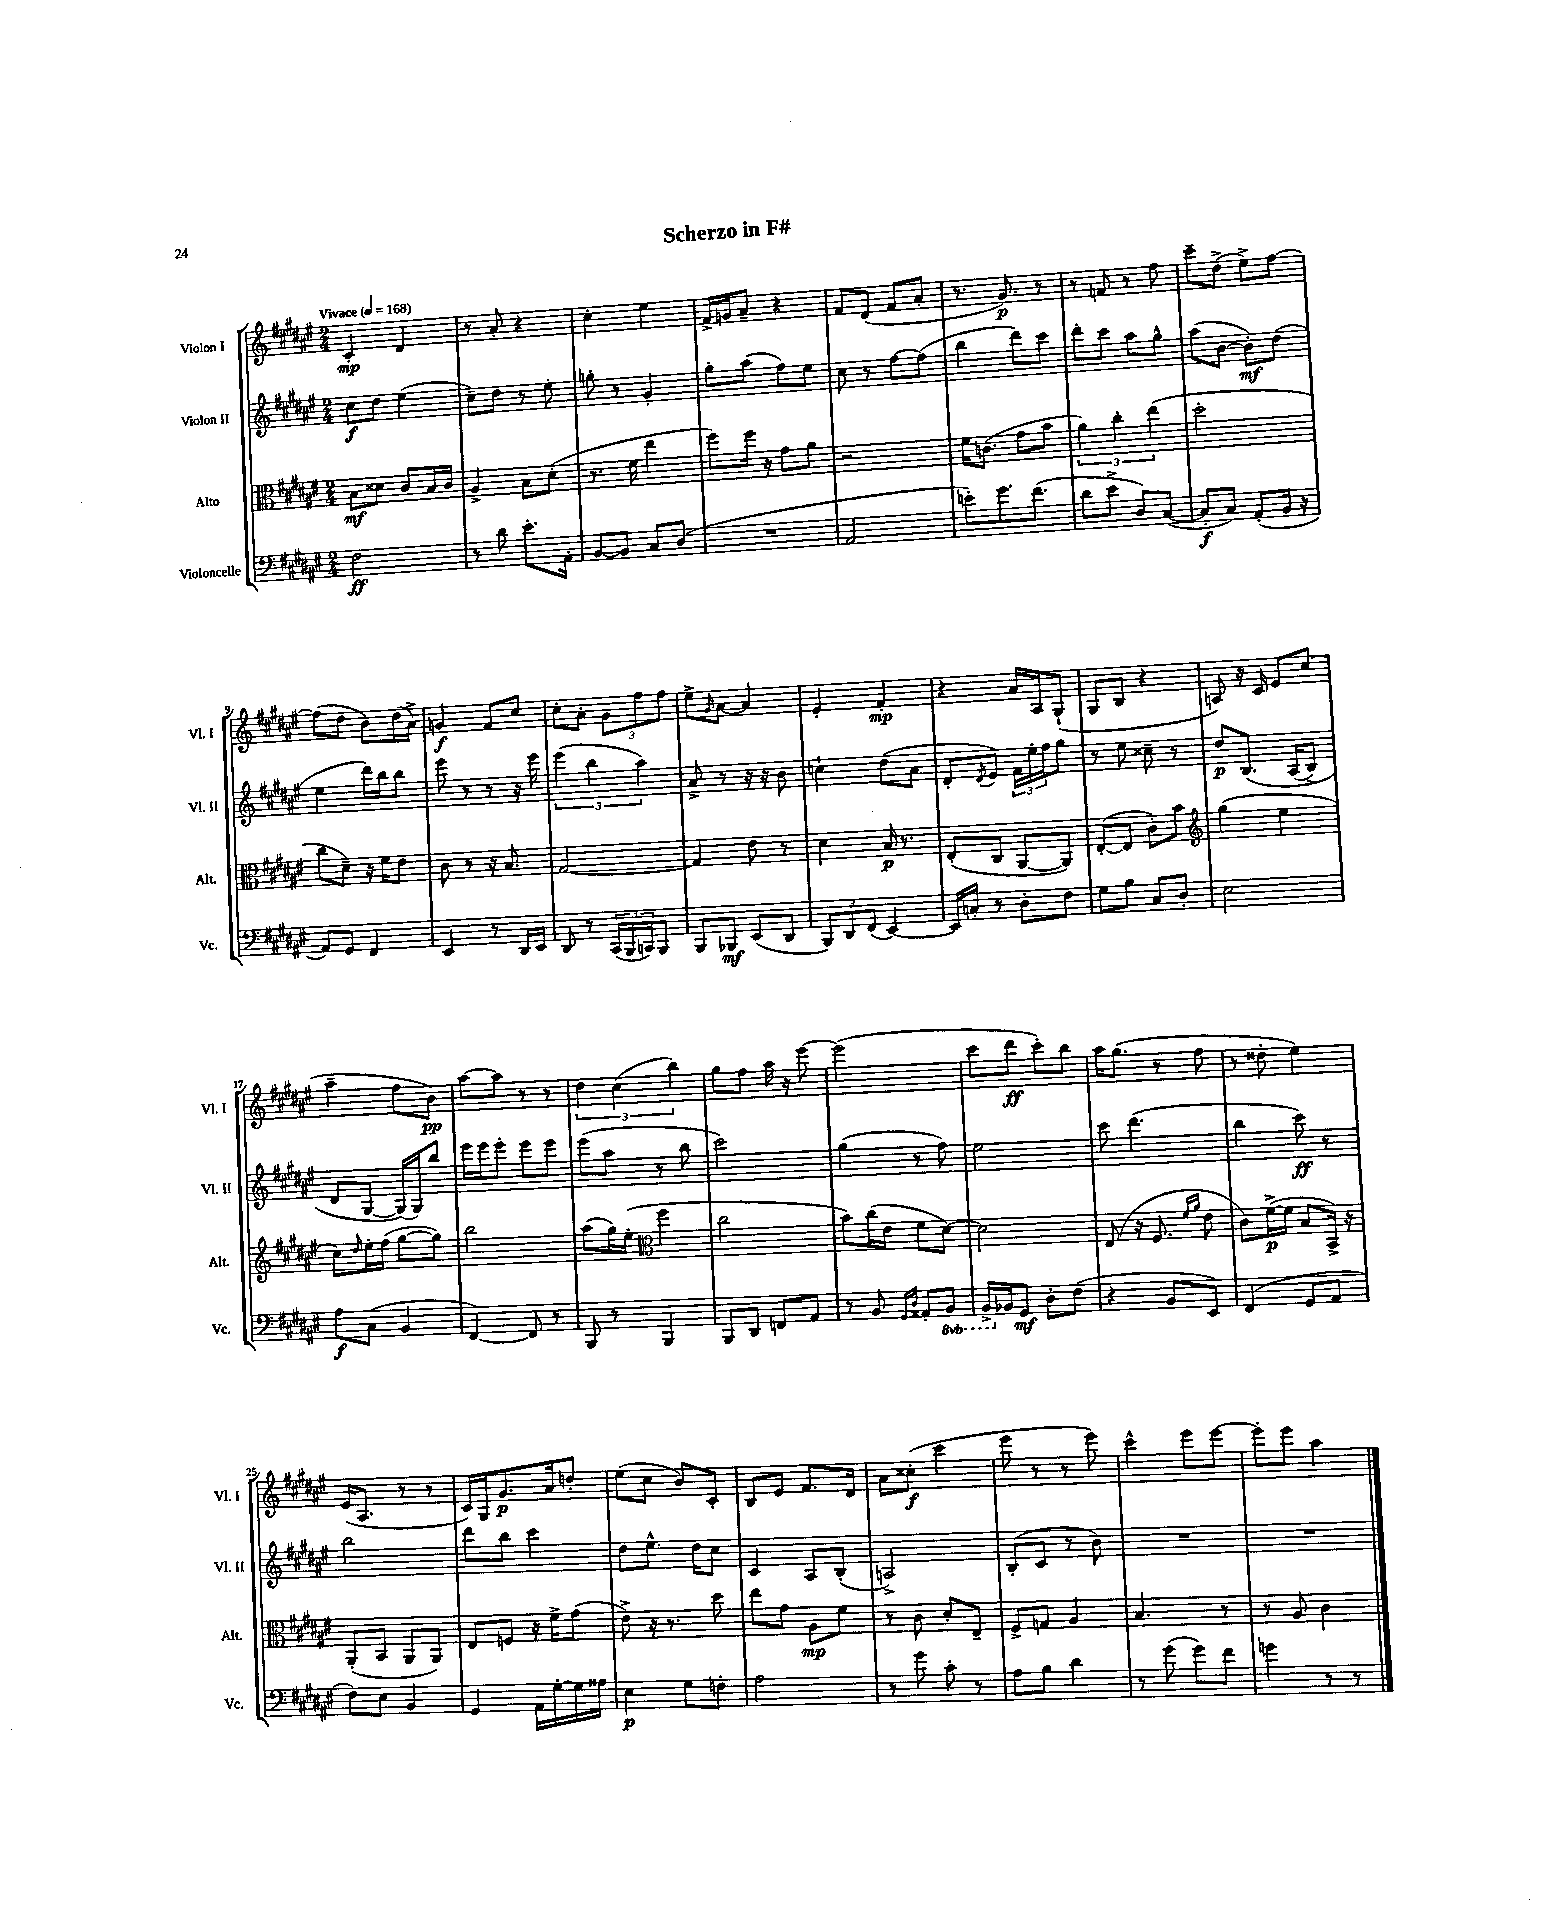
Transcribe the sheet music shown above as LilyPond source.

\header { title = "Scherzo in F#" }
<<
\new StaffGroup <<
\new Staff = "s0" \with { instrumentName = "Violon I" shortInstrumentName = "Vl. I" } {
    \clef treble \key fis \major \numericTimeSignature \time 2/4 \tempo "Vivace" 4 = 168
    cis'4-.\mp dis'4 |
    r8 ais'8-. r4 |
    cis''4-. eis''4 |
    fis'16-> g'16 ais'8-- r4 |
    fis'8 dis'8( fis'8 ais'8-. |
    r8. gis'8.\p) r8 |
    r8 f'8 r8 fis''8 |
    cis'''8-- dis''8->( eis''8->) fis''8~ |
    fis''8( dis''8 b'8) dis''16( ais'16->) |
    g'4\f fis'8 cis''8 |
    cis''8-. ais'8-. \tuplet 3/2 { gis'8 fis''8 fis''8 } |
    eis''8-> \grace { gis'16 } ais'8~ ais'4 |
    eis'4-. fis'4-.\mp |
    r4 ais'16 ais16 gis8-!( |
    gis8 b8 r4 |
    a8) r16 cis'16 eis'8 cis''8( |
    ais''4-- fis''8 b'8\pp) |
    ais''8~ ais''8 r8 r8 |
    \tuplet 3/2 { dis''4 cis''4( b''4) } |
    gis''8 fis''8 ais''16 r16 eis'''8~ |
    eis'''2( |
    cis'''8 dis'''8\ff cis'''8-.) b''8 |
    ais''16 gis''8.( r8 fis''8 |
    r8 disis''8-. eis''4) |
    eis'16( ais8. r8 r8 |
    cis'16) gis16 gis'8.\p ais'16 d''8-. |
    eis''8( cis''8 b'8) cis'8-. |
    b8 eis'8 fis'8. dis'16 |
    ais'8 cisis''8-.\f( cis'''4 |
    eis'''8 r8 r8 eis'''8) |
    cis'''4-^ eis'''8 eis'''8~ |
    eis'''8-. eis'''8 ais''4 \bar "|." |
}
\new Staff = "s1" \with { instrumentName = "Violon II" shortInstrumentName = "Vl. II" } {
    \clef treble \key fis \major \numericTimeSignature \time 2/4
    cis''8\f dis''8 eis''4( |
    cis''8--) dis''8 r8 eis''8-. |
    g''8-. r8 gis'4-. |
    gis''8-. ais''8( fis''8) eis''8 |
    cis''8 r8 fis''8~ fis''8( |
    b''4 dis'''8) cis'''8 |
    dis'''8-. cis'''8 ais''8 gis''8-^ |
    ais''8( b'8~ b'8-.\mf) dis''8( |
    eis''4 dis'''16) b''16 b''8 |
    eis'''8 r8 r8 r16 eis'''16 |
    \tuplet 3/2 { eis'''4( b''4 ais''4) } |
    ais'8-> r8 r16 r16 b'8 |
    c''4-! dis''8( ais'8 |
    dis'8-. \acciaccatura { dis'8 } eis'8) \tuplet 3/2 { fis'16 eis''16-. fis''16 } gis''8 |
    r8 eis''8 cisis''8-- r8 |
    dis''8\p b8.\( ais16( b8->) |
    dis'8 gis8~ gis16(\) gis16) b''8 |
    eis'''16 eis'''16 eis'''8-. eis'''8 eis'''8 |
    eis'''8( ais''8 r8 b''8 |
    cis'''2) |
    gis''4( r8 fis''8) |
    eis''2 |
    cis'''8 dis'''4.( |
    b''4 cis'''8\ff) r8 |
    b''2 |
    dis'''8 b''8 cis'''4 |
    dis''8 eis''8.-^ dis''16 cis''8 |
    cis'4 ais8 b8-.( |
    a2->) |
    b8-.( cis'8 r8 b'8) |
    R2 |
    R2 \bar "|." |
}
\new Staff = "s2" \with { instrumentName = "Alto" shortInstrumentName = "Alt." } {
    \clef alto \key fis \major \numericTimeSignature \time 2/4
    b8\mf disis'8 cis'8 b16 cis'16 |
    ais4-> b8 dis'8-.( |
    r8. fis'16 eis''4 |
    fis''8) fis''16 r16 gis'8 ais'8 |
    r2 |
    fis'16 c'8.( gis'8 b'8 |
    \tuplet 3/2 { ais'4) cis''4-. eis''4( } |
    dis''2-. |
    cis''8 dis'8--) r16 fis'16 eis'8 |
    cis'8 r8 r16 b8. |
    gis2~ |
    gis4 eis'8 r8 |
    dis'4 b16\p r8. |
    eis8-.( cis8 ais,8~ ais,8) |
    eis8~-.( eis8 cis'8-.) b'8 |
    \clef treble gis''4( eis''4 |
    cis''8) \grace { dis''16 } eis''16-. fis''16( gis''8~ gis''8) |
    b''2 |
    ais''8( gis''16) eis''16-.( \clef alto fis''4 |
    cis''2 |
    b'8) cis''16( eis'16 fis'8 dis'8~) |
    dis'2 |
    eis8( r16 fis8. \grace { fis'16 ais'16 } eis'8 |
    cis'8) fis'16~->\p( fis'16 b8 b,16->) r16 |
    ais,8-.( b,8 ais,8 ais,8) |
    eis8 f8 r16 fis'16-> gis'8( |
    eis'8->) r16 r8. dis''8 |
    eis''8 gis'8 ais8\mp fis'8 |
    r8 cis'8 dis'8-. eis8-- |
    fis8-> g8 ais4 |
    b4. r8 |
    r8 ais8 cis'4 \bar "|." |
}
\new Staff = "s3" \with { instrumentName = "Violoncelle" shortInstrumentName = "Vc." } {
    \clef bass \key fis \major \numericTimeSignature \time 2/4 \set Staff.ottavationMarkups = #ottavation-simple-ordinals
    fis2\ff |
    r8 dis'8 eis'8.-. ais,16-. |
    b,8~ b,8 cis8 dis8( |
    R2 |
    ais,2 |
    e'8-.) gis'8. fis'8.( |
    dis'8 eis'8-> dis8) cis8~( |
    cis8-.\f cis8) ais,8-.( b,16 r16 |
    ais,8) gis,8 fis,4 |
    eis,4 r8 dis,16 eis,16 |
    dis,8 r8 \tuplet 3/2 { cis,16( b,,16 c,16) } b,,8 |
    b,,8 bes,,8\mf eis,8( dis,8 |
    \tuplet 3/2 { b,,8) dis,8 fis,8( } eis,4~) |
    eis,16 c16-. r8 dis8-. fis8 |
    gis8 b8 cis8 dis8-. |
    eis2 |
    ais8\f cis8( b,4 |
    fis,4~) fis,8 r8 |
    b,,8 r8 b,,4 |
    b,,8 dis,8 f,8 ais,8 |
    r8 b,8 \grace { gis,16 dis16 } aisis,8-. \ottava #-1 b,,8 |
    b,,16-> \ottava #0 bes,16 gis,8\mf dis8-. fis8( |
    r4 b,8 eis,8) |
    fis,4( gis,8 ais,8 |
    fis8) eis8 b,4 |
    gis,4 ais,16 gis16~-. gis16 aisis16 |
    eis4\p gis8 f8-. |
    ais2 |
    r8 gis'8 cis'8-. r8 |
    ais8 b8 dis'4 |
    r8 gis'8( gis'8) fis'8 |
    g'4 r8 r8 \bar "|." |
}
>>
>>
